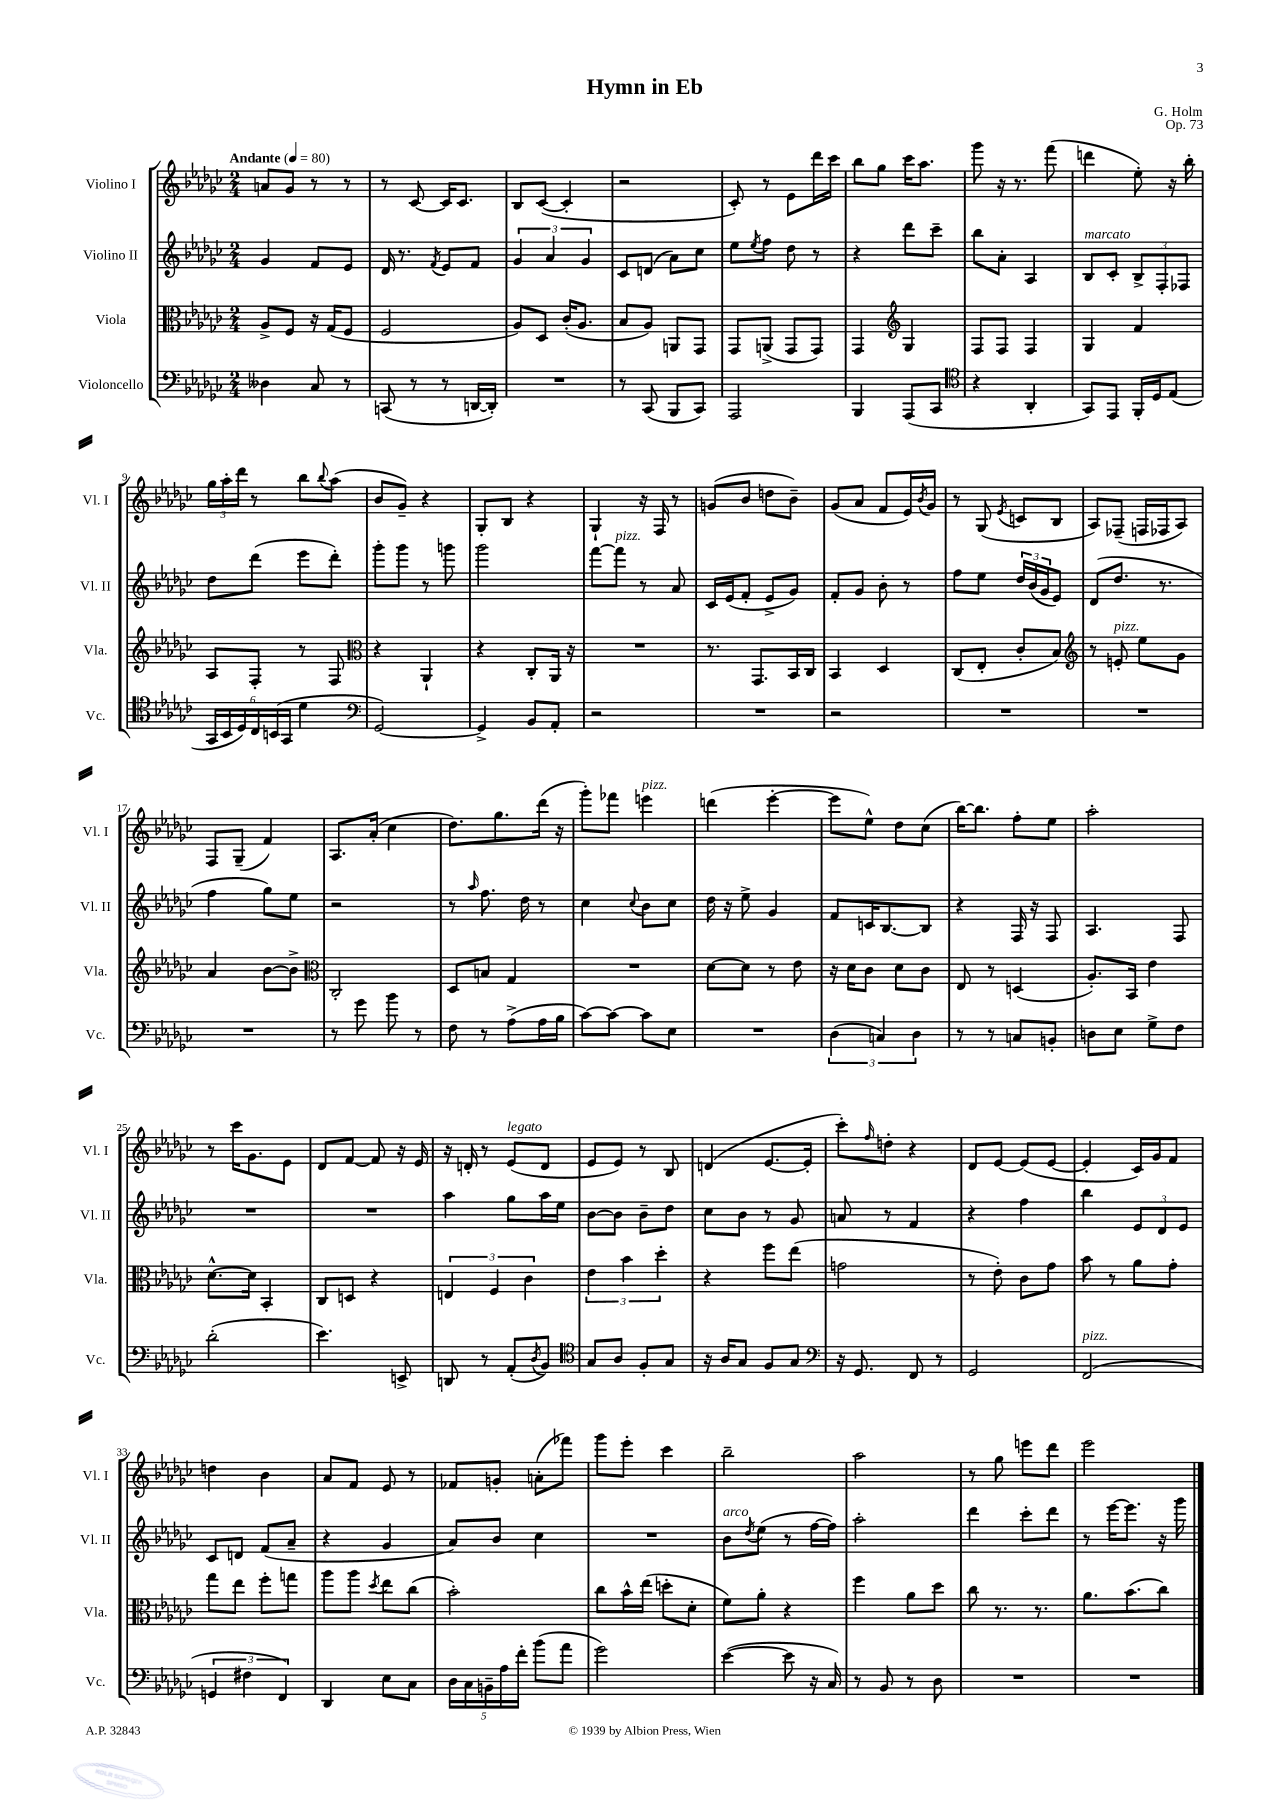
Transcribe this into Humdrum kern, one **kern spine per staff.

**kern	**kern	**kern	**kern
*staff4	*staff3	*staff2	*staff1
*clefF4	*clefC3	*clefG2	*clefG2
*k[b-e-a-d-g-c-]	*k[b-e-a-d-g-c-]	*k[b-e-a-d-g-c-]	*k[b-e-a-d-g-c-]
*M2/4	*M2/4	*M2/4	*M2/4
*MM80	*MM80	*MM80	*MM80
4D--	8A-^	4g-	8a
.	8F	.	8g-
8C-	16r	8f	8r
.	(16G-	.	.
8r	8F	8e-	8r
=	=	=	=
(8CC	2F	16d-	8r
.	.	8.r	.
8r	.	.	[8c-
.	.	8qf	.
8r	.	8e-	16c-]
.	.	.	8.c-
[16DD	.	8f	.
16DD'])	.	.	.
=	=	=	=
2r	8A-)	6g-	8B-
.	8D-	.	([8c-
.	.	6a-	.
.	(16c-'	.	4c-']
.	8.A-	.	.
.	.	6g-	.
=	=	=	=
8r	8B-	8c-	2r
(8CC-	8A-)	(8d	.
8BBB-	8AA	8a-)	.
8CC-)	8GG-	8cc-	.
=	=	=	=
2AAA-	8GG-	8ee-	8c-')
.	.	8qee-	.
.	(8AA^	8ff	8r
.	8GG-	8dd-	8e-
.	8GG-)	8r	16ddd-
.	.	.	16ccc-
=	=	=	=
4BBB-	4GG-	4r	8bb-
.	.	.	8gg-
*	*clefG2	*	*
(8AAA-	4G-	8ddd-	16ccc-
.	.	.	8.aa-
8CC-	.	8ccc-~	.
=	=	=	=
*clefC4	*	*	*
4r	8F	8bb-	8ggg-
.	8F	8a-'	16r
.	.	.	8.r
4AA-'	4F	4A-	.
.	.	.	(8fff
=	=	=	=
8GG-)	4G-	8B-	4ddd
8EE-	.	8c-'	.
16FF'	4f	12B-^	8ee-')
16D-	.	.	.
.	.	12F'	.
(8E-	.	.	16r
.	.	12F-	.
.	.	.	16bb-'
=	=	=	=
24GG-	8A-	8dd-	24gg-
24BB-	.	.	24aa-'
24D-)	.	.	24ddd-
24C-	8F'	(8ddd-	8r
(24BB	.	.	.
24GG-	.	.	.
4d-	8r	8eee-	8bb-
.	.	.	8qqbb-
.	8F	8ddd-')	(8aa-
=	=	=	=
*clefF4	*clefC3	*	*
[2GG-)	4r	8ggg-'	8b-
.	.	8ggg-	8g-~)
.	4AA-`	8r	4r
.	.	8ggg	.
=	=	=	=
4GG-^]	4r	2ggg-	8G-'
.	.	.	8B-
8BB-	8C-'	.	4r
8AA-'	16AA-	.	.
.	16r	.	.
=	=	=	=
2r	2r	[8fff	4G-`
.	.	8fff]	.
.	.	8r	16r
.	.	.	16F
.	.	8a-	8r
=	=	=	=
2r	8.r	16c-	(8g
.	.	(16e-	.
.	.	8f'	8b-
.	8.GG-	.	.
.	.	8e-^	8dd
.	16BB-	8g-)	8b-~)
.	16C-	.	.
=	=	=	=
2r	4BB-	8f'	(8g-
.	.	8g-	8a-
.	4D-	8b-'	8f
.	.	8r	16e-)
.	.	.	8qb-
.	.	.	16g-
=	=	=	=
2r	(8C-	8ff	8r
.	8E-'	8ee-	(8G-
.	.	.	8qe-
.	8c-'	24dd-	8c
.	.	(24b-	.
.	.	24g-	.
.	8B-)	8e-)	8B-
=	=	=	=
*	*clefG2	*	*
2r	8r	(8d-	8A-)
.	8e'	8.dd-	(8F-~
.	8ee-	.	16F
.	.	8.r	16F-
.	8g-	.	8A-)
=	=	=	=
2r	4a-	4ff	8F
.	.	.	(8G-~
.	[8b-	8gg-)	4f)
.	8b-^]	8ee-	.
=	=	=	=
*	*clefC3	*	*
8r	2C-'	2r	8.A-
8g-	.	.	.
.	.	.	(16a-'
8b-	.	.	4cc-
8r	.	.	.
=	=	=	=
8F	8D-	8r	8.dd-)
.	.	16qqaa-	.
8r	8B	8.ff	.
.	.	.	8.gg-
(8A-^	4G-	.	.
.	.	16dd-	.
16A-	.	8r	(16ddd-
16B-	.	.	16r
=	=	=	=
[8c-)	2r	4cc-	8ggg-')
8c-_	.	.	8fff-
.	.	8qqcc-	.
8c-]	.	8b-	4eee
8E-	.	8cc-	.
=	=	=	=
2r	[8d-	16dd-	(4ddd
.	.	16r	.
.	8d-]	8ee-^	.
.	8r	4g-	[4eee-'
.	8e-	.	.
=	=	=	=
(6D-	16r	8f	8eee-]
.	16d-	.	.
.	8c-	16c	8ee-^^)
6C)	.	.	.
.	.	[8.B-	.
.	8d-	.	8dd-
6D-	.	.	.
.	8c-	8B-]	(8cc-
=	=	=	=
8r	8E-	4r	[16bb-)
.	.	.	8.bb-]
8r	8r	.	.
8C	(4D	16F	8ff'
.	.	16r	.
8BB'	.	8F	8ee-
=	=	=	=
8D	8.A-')	4.A-	2aa-'
8E-	.	.	.
.	16BB-	.	.
8G-^	4e-	.	.
8F	.	8F	.
=	=	=	=
(2d-'	[8.d-^^	2r	8r
.	.	.	16ccc-
.	16d-]	.	8.g-
.	4BB-'	.	.
.	.	.	8e-
=	=	=	=
4.e-)	8C-	2r	8d-
.	8D	.	[8f
.	4r	.	8f]
8EE^	.	.	16r
.	.	.	16e-
=	=	=	=
8DD	6E	4aa-	16r
.	.	.	16d'
8r	.	.	8r
.	6F	.	.
(8AA-'	.	8gg-	(8e-
.	6c-	.	.
8qD-	.	.	.
8BB-)	.	16aa-	8d
.	.	16ee-	.
=	=	=	=
*clefC4	*	*	*
8G-	6e-	[8b-	8e-
8A-	.	8b-]	8e-)
.	6b-	.	.
8F'	.	8b-~	8r
.	6dd-'	.	.
8G-	.	8dd-	8B-
=	=	=	=
16r	4r	8cc-	(4d
16A-	.	.	.
8G-	.	8b-	.
8F	8ff	8r	[8.e-
8G-	(8ee-	8g-	.
.	.	.	16e-']
=	=	=	=
*clefF4	*	*	*
16r	2g	8a	8ccc-')
8.GG-	.	.	.
.	.	.	16qqff
.	.	8r	8dd'
8FF	.	4f	4r
8r	.	.	.
=	=	=	=
2GG-	8r	4r	8d-
.	8e-')	.	[8e-
.	8c-	4ff	(8e-]
.	8g-	.	[8e-
=	=	=	=
(2FF	8b-	4bb-	4e-']
.	8r	.	.
.	8a-	12e-	16c-)
.	.	.	16g-
.	.	12d-	.
.	8g-'	.	8f
.	.	12e-	.
=	=	=	=
6GG	8gg-	8c-	4dd
.	8ee-	8d	.
6F#	.	.	.
.	8ff'	(8f	4b-
6FF)	.	.	.
.	8gg	8a-~	.
=	=	=	=
4DD-	8aa-	4r	8a-
.	8aa-	.	8f
.	8qdd-	.	.
8E-	8ee-	4g-	8e-
8C-	(8cc-	.	8r
=	=	=	=
20D-	2b-')	8a-)	8f-
20C-	.	.	.
20BB~	.	.	.
.	.	8b-	8g'
20A-	.	.	.
20f'	.	.	.
(8b-	.	4cc-	(8a'
8a-	.	.	8fff-)
=	=	=	=
2g-)	8cc-	2r	8ggg-
.	16b-^^	.	8eee-'
.	(16ee-	.	.
.	8dd'	.	4ccc-
.	8d-'	.	.
=	=	=	=
([4e-	8f)	8b-	2bb-~
.	.	8qdd-	.
.	8a-'	(8ee-	.
8e-]	4r	8r	.
16r	.	[16ff	.
16C-)	.	16ff])	.
=	=	=	=
8r	4ff	2aa-'	2aa-
8BB-	.	.	.
8r	8a-	.	.
8D-	8dd-	.	.
=	=	=	=
2r	8cc-	4ddd-	8r
.	8.r	.	8gg-
.	.	8ccc-'	8eee
.	8.r	.	.
.	.	8ddd-	8ddd-
=	=	=	=
2r	8.a-	8r	2eee-
.	.	[16eee-	.
.	(8.b-	8.eee-]	.
.	8cc-)	16r	.
.	.	16ggg-	.
==	==	==	==
*-	*-	*-	*-
